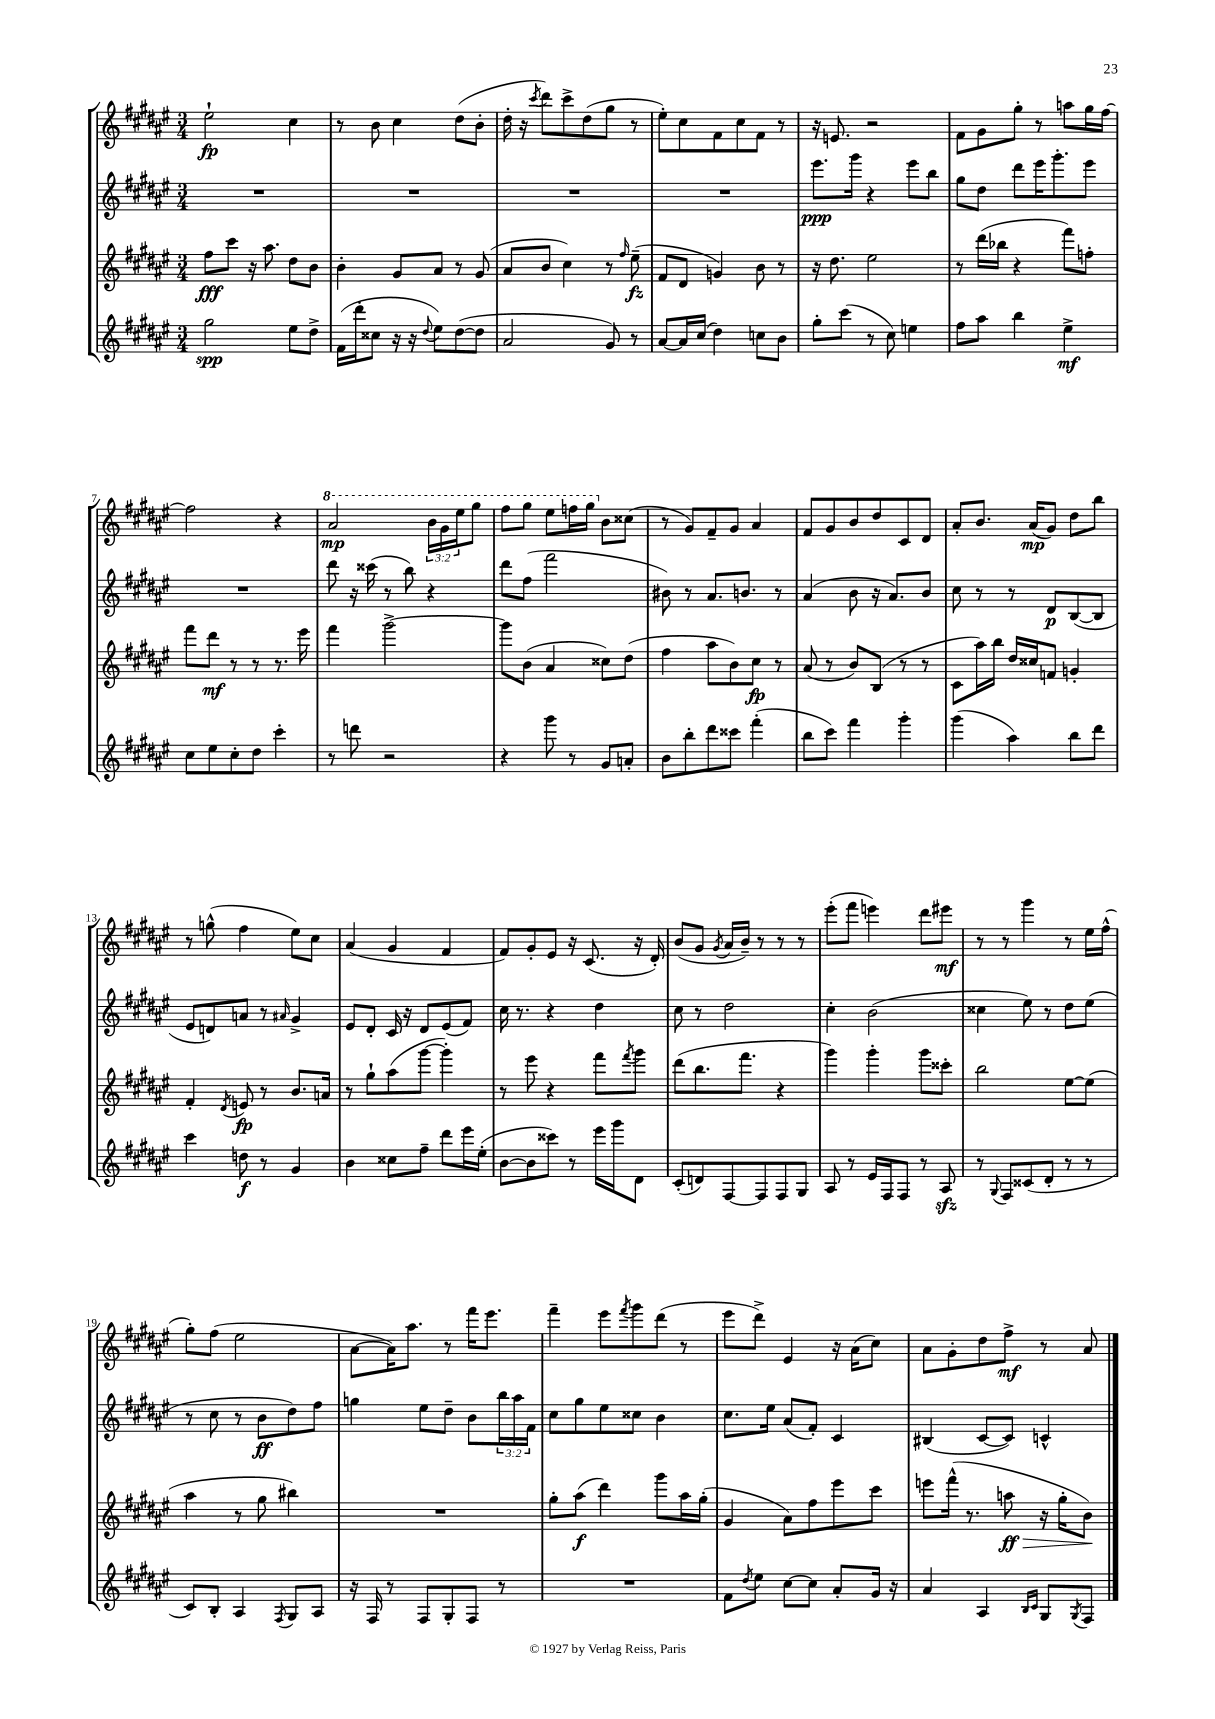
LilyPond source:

<<
\new StaffGroup <<
\new Staff = "s0" {
    \clef treble \key fis \major \numericTimeSignature \time 3/4 \override Staff.TupletNumber.text = #tuplet-number::calc-fraction-text
    eis''2-!\fp cis''4 |
    r8 b'8 cis''4 dis''8( b'8-. |
    dis''16-. r16 \acciaccatura { cis'''8 } dis'''8) cis'''8-> dis''8( gis''8 r8 |
    eis''8-.) cis''8 fis'8 cis''8 fis'8 r8 |
    r16 e'8. r2 |
    fis'8 gis'8 gis''8-. r8 a''8 gis''16 fis''16~ |
    fis''2 r4 |
    \ottava #1 ais''2\mp \tuplet 3/2 { b''16 gis''16 eis'''16 } gis'''8 |
    fis'''8 gis'''8 eis'''8 f'''16 gis'''16 \ottava #0 b'8 cisis''8( |
    r8 gis'8) fis'8-- gis'8 ais'4 |
    fis'8 gis'8 b'8 dis''8 cis'8 dis'8 |
    ais'8-. b'8. ais'16\mp( gis'8) dis''8 b''8 |
    r8 g''8-^( fis''4 eis''8) cis''8 |
    ais'4( gis'4 fis'4 |
    fis'8) gis'8-. eis'8 r16 cis'8.( r16 dis'16-.) |
    b'8( gis'8 \acciaccatura { gis'8 } ais'16 b'16--) r8 r8 r8 |
    eis'''8-.( fis'''8 e'''4) dis'''8 eis'''8\mf |
    r8 r8 gis'''4 r8 eis''16 fis''16-^( |
    gis''8-.) fis''8( eis''2 |
    ais'8~ ais'16) ais''8. r8 fis'''16 eis'''8. |
    fis'''4-- eis'''8 \acciaccatura { fis'''8 } gis'''8 dis'''8( r8 |
    eis'''8 dis'''8->) eis'4 r16 ais'16( cis''8) |
    ais'8 gis'8-. dis''8 fis''8->\mf r8 ais'8 \bar "|." |
}
\new Staff = "s1" {
    \clef treble \key fis \major \numericTimeSignature \time 3/4 \override Staff.TupletNumber.text = #tuplet-number::calc-fraction-text
    R2. |
    R2. |
    R2. |
    R2. |
    eis'''8.\ppp gis'''16 r4 eis'''8 b''8 |
    gis''8 dis''8 dis'''8 eis'''16 gis'''8.-. eis'''8 |
    R2. |
    dis'''8 r16 cisis'''16( r8 b''8) r4 |
    dis'''8 fis''8( fis'''2 |
    bis'8) r8 ais'8. b'8. r8 |
    ais'4( b'8 r16 ais'8.) b'8 |
    cis''8 r8 r8 dis'8\p b8~( b8 |
    eis'8 d'8) a'8 r8 \grace { ais'16 } gis'4-> |
    eis'8 dis'8-. cis'16 r16 dis'8 eis'8( fis'8) |
    cis''16 r8. r4 dis''4 |
    cis''8 r8 dis''2 |
    cis''4-. b'2( |
    cisis''4 eis''8) r8 dis''8 eis''8( |
    r8 cis''8 r8 b'8\ff dis''8) fis''8 |
    g''4 eis''8 dis''8-- b'8 \tuplet 3/2 { b''16 ais''16 fis'16 } |
    cis''8 gis''8 eis''8 cisis''8 b'4 |
    cis''8. eis''16 ais'8( fis'8-.) cis'4 |
    bis4( cis'8~ cis'8) c'4-^ \bar "|." |
}
\new Staff = "s2" {
    \clef treble \key fis \major \numericTimeSignature \time 3/4
    fis''8\fff cis'''8 r16 ais''8. dis''8 b'8 |
    b'4-. gis'8 ais'8 r8 gis'8( |
    ais'8 b'8 cis''4) r8 \grace { fis''16 } eis''8--\fz( |
    fis'8 dis'8 g'4) b'8 r8 |
    r16 dis''8. eis''2 |
    r8 dis'''16( bes''16 r4 fis'''8) f''8-. |
    fis'''8 dis'''8\mf r8 r8 r8. eis'''16 |
    fis'''4 gis'''2~-> |
    gis'''8 b'8( ais'4 cisis''8) dis''8( |
    fis''4 ais''8 b'8) cis''8\fp r8 |
    ais'8( r8 b'8) b8( r8 r8 |
    cis'8 ais''16) b''16 dis''16 cisis''16 f'8 g'4-. |
    fis'4-. \acciaccatura { dis'8 } e'8\fp r8 b'8. a'16 |
    r8 gis''8-! ais''8( gis'''8~ gis'''4-.) |
    r8 eis'''8 r4 fis'''8 \acciaccatura { fis'''8 } gis'''8 |
    dis'''8( b''8. fis'''8. r4 |
    gis'''4) gis'''4-. gis'''8 cisis'''8-. |
    b''2 eis''8~ eis''8( |
    ais''4 r8 gis''8 bis''4) |
    R2. |
    gis''8-. ais''8\f( dis'''4) gis'''8 ais''16 gis''16-.( |
    gis'4 ais'8) fis''8 eis'''8 cis'''8 |
    e'''8 fis'''16-^( r8. a''8\ff\> r16 gis''16-. b'8\!) \bar "|." |
}
\new Staff = "s3" {
    \clef treble \key fis \major \numericTimeSignature \time 3/4
    gis''2\spp eis''8 dis''8-> |
    fis'16( dis'''16-. cisis''8 r16 r16 \appoggiatura { dis''8 } eis''8) dis''8~( dis''8 |
    ais'2 gis'8) r8 |
    ais'8~ ais'16 cis''16( dis''4) c''8 b'8 |
    gis''8-. cis'''8( r8 cis''8) e''4 |
    fis''8 ais''8 b''4 eis''4->\mf |
    cis''8 eis''8 cis''8-. dis''8 cis'''4-. |
    r8 d'''8 r2 |
    r4 gis'''8 r8 gis'8 a'8-. |
    b'8 b''8-. dis'''8 cisis'''8 fis'''4-.( |
    b''8 cis'''8) fis'''4 gis'''4-. |
    gis'''4( ais''4) b''8 dis'''8 |
    cis'''4 d''8\f r8 gis'4 |
    b'4 cisis''8 fis''8-- dis'''8 eis'''16 eis''16-.( |
    b'8~ b'8 cisis'''8) r8 eis'''16 gis'''16 dis'8 |
    cis'8-.( d'8) fis8~ fis8 fis8 gis8 |
    ais8 r8 eis'16 fis16 fis8 r8 ais8\sfz |
    r8 \appoggiatura { gis8 } fis8 cisis'8( dis'8-. r8 r8 |
    cis'8) b8-. ais4 \acciaccatura { fis8 } gis8 ais8 |
    r16 fis16 r8 fis8 gis8-. fis8 r8 |
    R2. |
    fis'8 \acciaccatura { dis''8 } eis''8 cis''8~ cis''8 ais'8-. gis'16 r16 |
    ais'4 ais4 \grace { b16 cis'16 } gis8 \acciaccatura { gis8 } fis8 \bar "|." |
}
>>
>>
